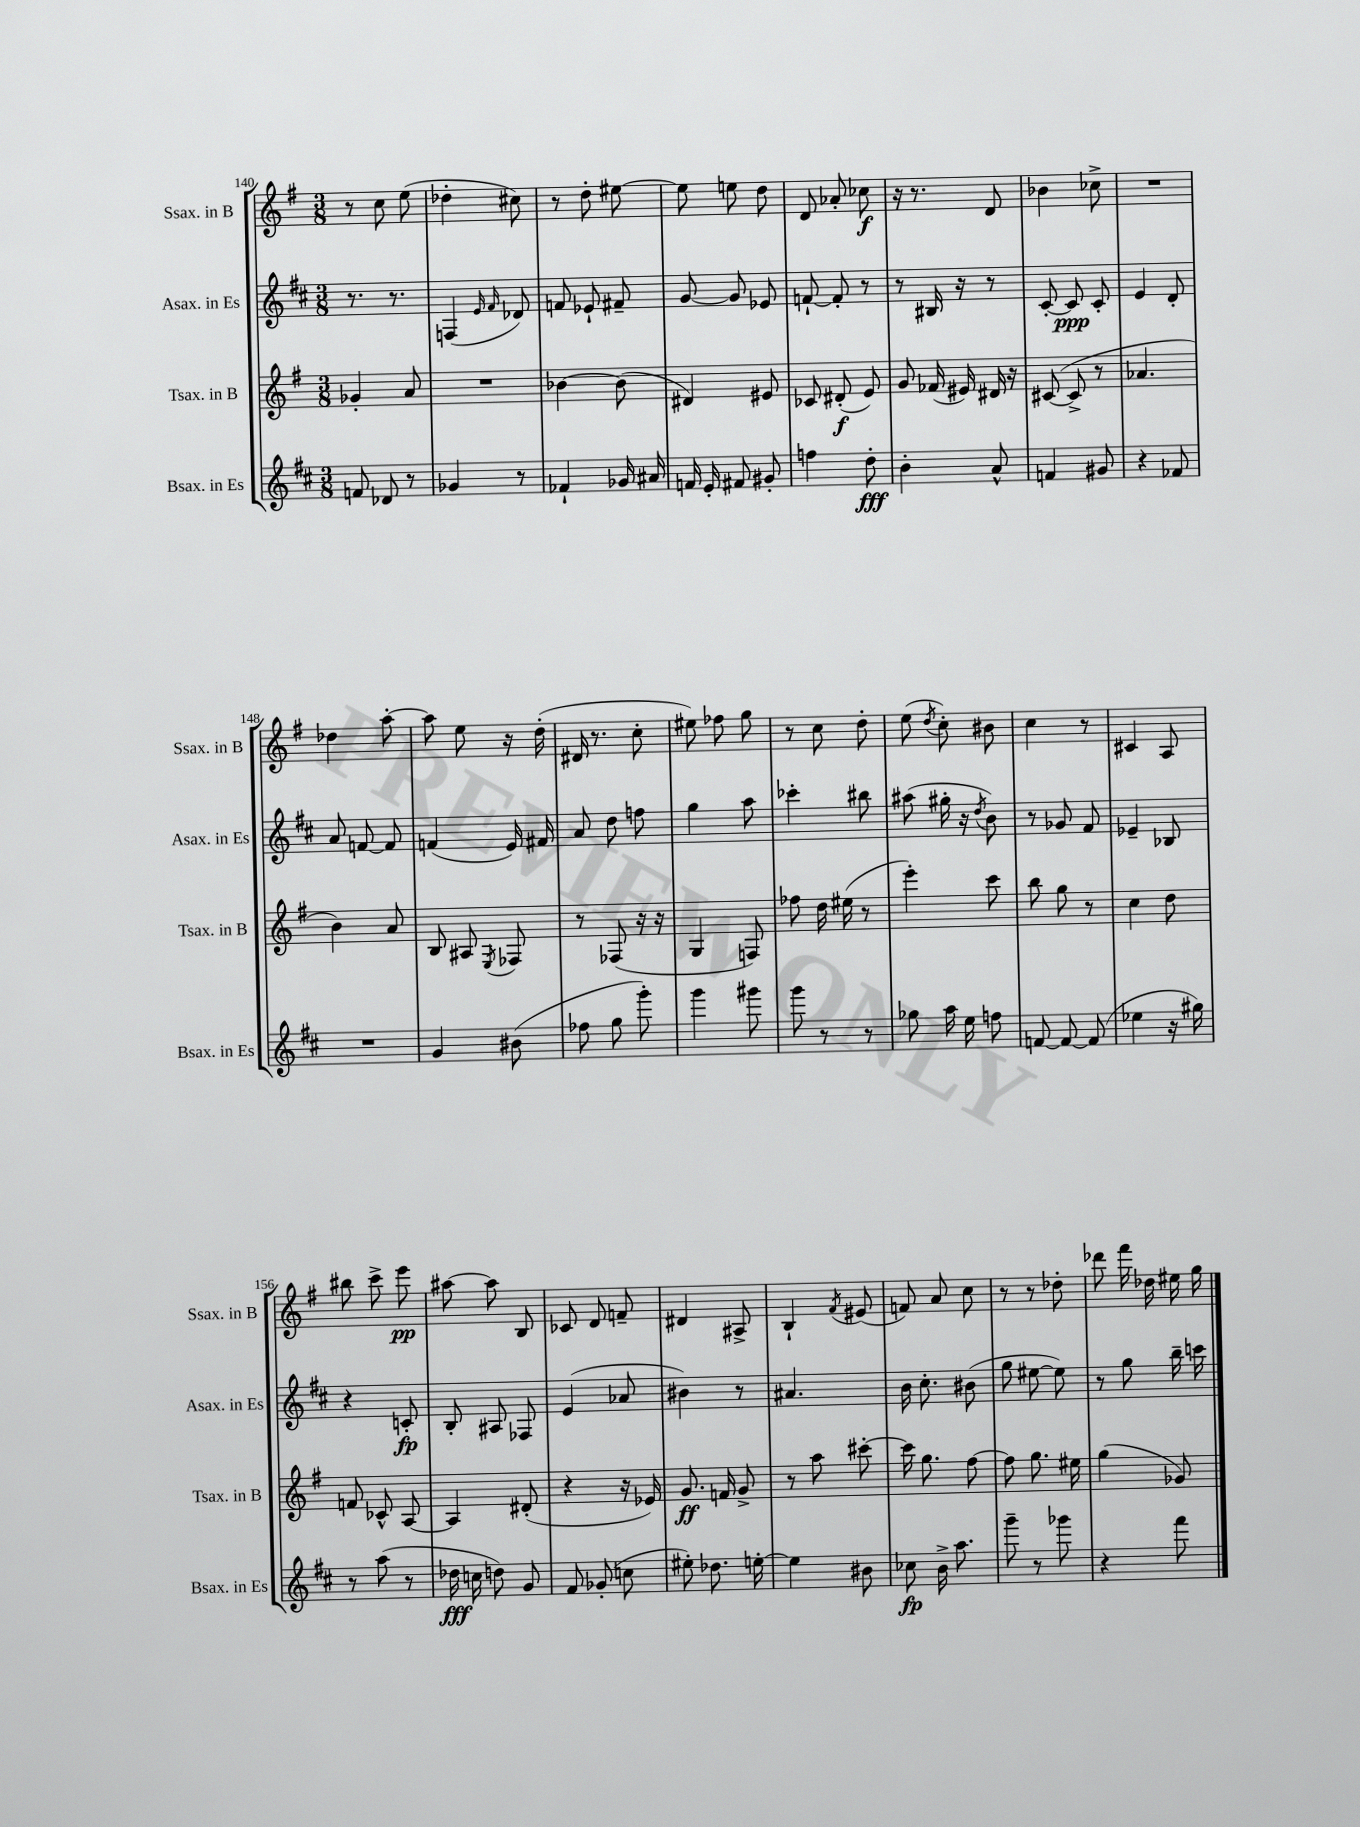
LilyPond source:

<<
\new StaffGroup <<
\new Staff = "s0" \with { instrumentName = "Ssax. in B" shortInstrumentName = "Ssax. in B" } {
    \clef treble \key g \major \numericTimeSignature \time 3/8
    \autoBeamOff r8 c''8 e''8( |
    des''4-. cis''8) |
    r8 d''8-. eis''8~ |
    eis''8 e''8 d''8 |
    d'8 aes'8-. ces''8\f |
    r16 r8. d'8 |
    bes'4 ces''8-> |
    R4. |
    des''4 a''8~-. |
    a''8 e''8 r16 d''16-.( |
    dis'16 r8. c''8-. |
    eis''8) fes''8 g''8 |
    r8 c''8 d''8-. |
    e''8( \acciaccatura { d''8 } c''8-.) bis'8 |
    c''4 r8 |
    cis'4 a8 |
    bis''8 c'''8-> e'''8\pp |
    ais''8~ ais''8 b8 |
    ces'8 d'8 f'8-- |
    dis'4 ais8-> |
    b4-! \acciaccatura { fis'8 } eis'8( |
    f'8) a'8 c''8 |
    r8 r8 des''8-. |
    des'''8 fis'''16 des''16 eis''16 g''16 \bar "|." |
}
\new Staff = "s1" \with { instrumentName = "Asax. in Es" shortInstrumentName = "Asax. in Es" } {
    \clef treble \key d \major \numericTimeSignature \time 3/8
    \autoBeamOff r8. r8. |
    f4( \grace { e'16 fis'16 } des'8) |
    f'8 ees'8-! fis'8-- |
    g'8~ g'8 ees'8 |
    f'8~-! f'8-. r8 |
    r8 bis16 r16 r8 |
    cis'8~-. cis'8\ppp cis'8-. |
    e'4 d'8-. |
    a'8 f'8~ f'8 |
    f'4( e'16) fis'16 |
    a'8 d''8 f''8 |
    g''4 a''8 |
    ces'''4-. bis''8 |
    ais''8( gis''16-. r16 \acciaccatura { d''8 } b'8) |
    r8 ges'8 fis'8 |
    ees'4-- bes8 |
    r4 c'8-.\fp |
    b8-. ais8 fes8 |
    e'4( aes'8 |
    bis'4) r8 |
    ais'4. |
    b'16 cis''8.-. bis'8( |
    g''8 eis''8~ eis''8) |
    r8 g''8 b''16-- c'''16 \bar "|." |
}
\new Staff = "s2" \with { instrumentName = "Tsax. in B" shortInstrumentName = "Tsax. in B" } {
    \clef treble \key g \major \numericTimeSignature \time 3/8
    \autoBeamOff ges'4-. a'8 |
    R4. |
    bes'4~ bes'8( |
    dis'4) eis'8 |
    ces'8 dis'8-.\f( e'8) |
    g'8 fes'16( eis'16) dis'16 r16 |
    cis'8~( cis'8-> r8 |
    aes'4. |
    b'4) a'8 |
    b8 ais8 \acciaccatura { e8 } fes8 |
    r8 fes8( r16 r16 |
    g4 f8) |
    fes''8 d''16 eis''16( r8 |
    e'''4-.) c'''8 |
    b''8 g''8 r8 |
    c''4 d''8 |
    f'8 ces'8-^ a8~ |
    a4 dis'8-.( |
    r4 r16 ees'16) |
    g'8.\ff f'16 g'8-> |
    r8 a''8 cis'''8~-. |
    cis'''16 g''8. fis''8~ |
    fis''8 g''8. eis''16 |
    g''4( ges'8) \bar "|." |
}
\new Staff = "s3" \with { instrumentName = "Bsax. in Es" shortInstrumentName = "Bsax. in Es" } {
    \clef treble \key d \major \numericTimeSignature \time 3/8
    \autoBeamOff f'8 des'8 r8 |
    ges'4 r8 |
    fes'4-! ges'16 ais'16 |
    f'16 e'16-. fis'8 gis'8-. |
    f''4 d''8-.\fff |
    b'4-. a'8-^ |
    f'4 gis'8 |
    r4 fes'8 |
    R4. |
    g'4 bis'8( |
    fes''8 g''8 g'''8-.) |
    g'''4 gis'''8 |
    g'''8 r8 r8 |
    ges''8 a''16 e''16 f''8 |
    f'8~ f'8~ f'8( |
    ees''4 r16 gis''16) |
    r8 a''8( r8 |
    des''16\fff c''16 d''8) g'8 |
    fis'8 ges'8-.( c''8 |
    eis''8-.) des''8. e''16~-. |
    e''4 bis'8 |
    ces''8\fp b'16-> a''8. |
    g'''8-- r8 ges'''8 |
    r4 fis'''8 \bar "|." |
}
>>
>>
\layout { \context { \Score currentBarNumber = #140 } }
